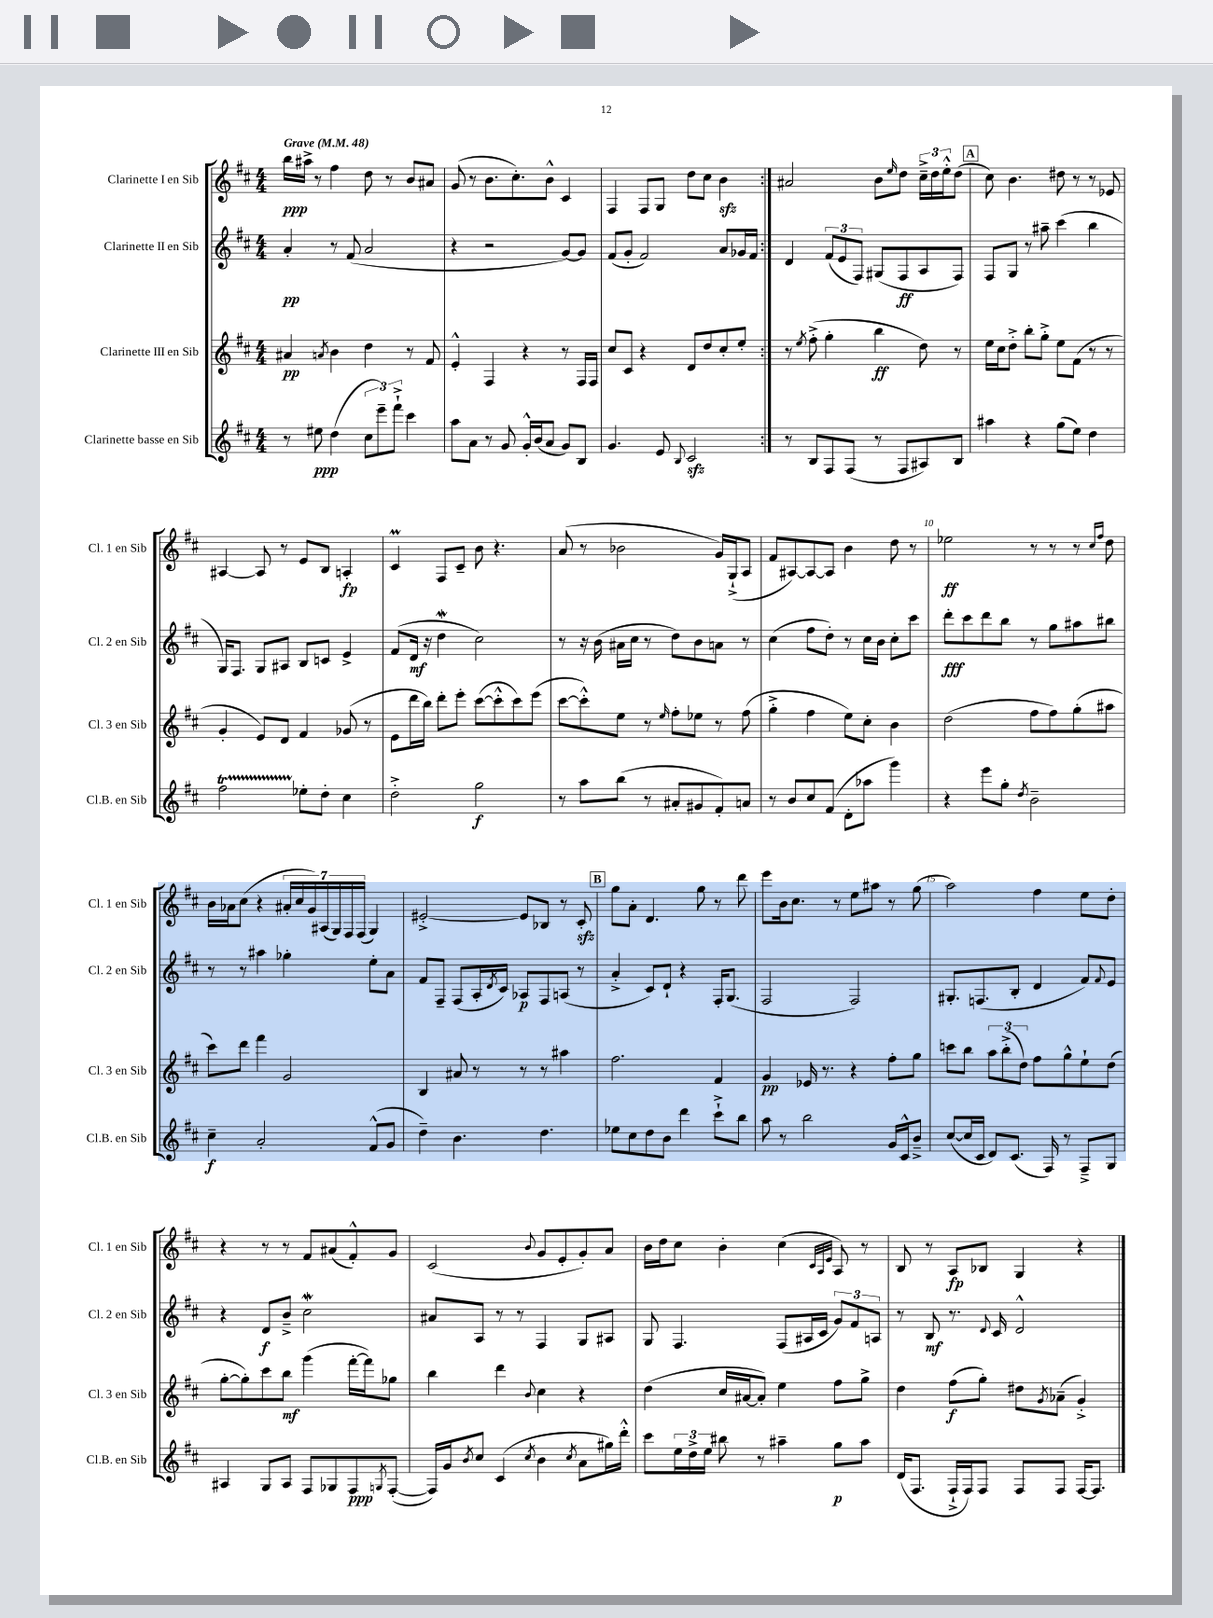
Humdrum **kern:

**kern	**kern	**kern	**kern
*staff4	*staff3	*staff2	*staff1
*clefG2	*clefG2	*clefG2	*clefG2
*k[f#c#]	*k[f#c#]	*k[f#c#]	*k[f#c#]
*M4/4	*M4/4	*M4/4	*M4/4
*MM48	*MM48	*MM48	*MM48
8r	4a#	4a'	16bb
.	.	.	16aa#^
8ee#	.	.	8r
.	8qa	.	.
(4dd	4b	8r	4ff#
.	.	(8f#	.
12cc#	4dd	2a	8dd
12eee~)	.	.	.
.	.	.	8r
12fff#`^	.	.	.
4ccc#	8r	.	8b
.	8f#	.	8a#
=	=	=	=
8aa	4e'^^	4r	(8g
8a	.	.	8r
8r	4F#	2r	8.b
8g	.	.	.
.	.	.	8.cc#')
16g'^^	4r	.	.
(16b	.	.	.
8a	.	.	8b^^
8g)	8r	[8g)	4c#
8B	16F#	8g]	.
.	16F#	.	.
=	=	=	=
4.g	8cc#	(8f#	4F#
.	8c#	8g'	.
.	4r	2f#)	8F#
8e	.	.	8G
8qqB	.	.	.
2c#	8d	.	8dd
.	8dd	.	8cc#
.	8cc#'	8a	4b
.	8ee'	16g-	.
.	.	16f#	.
=:|!	=:|!	=:|!	=:|!
8r	8r	4d	2a#
.	8qee	.	.
8B	(8ff#'^	.	.
8F#	4gg'	(12f#	.
.	.	12e	.
(8F#	.	.	.
.	.	12F#)	.
8r	4bb	(8G#	8b
.	.	.	16qqee
8F#	.	8F#	8dd
8A#)	8dd)	8A	24cc#~^
.	.	.	24dd
.	.	.	24ee'^^
8B	8r	8F#)	(8dd
=	=	=	=
4aa#	16ee	8F#	8cc#)
.	16cc#	.	.
.	8dd'^	8G	4.b
4r	8bb'	8r	.
.	8gg'^	8aa#~	.
(8gg	8ee	(4ccc#	8dd#
8ee)	(8f#	.	8r
4dd	8r	4bb	8r
.	8r	.	8e-
=	=	=	=
2ff#	4g'	16G)	[4A#
.	.	8.F#	.
.	8e)	8G	8A#]
.	8d	8A#	8r
8ee-'	4f#	8B	8e
8dd'	.	8c	8B
4cc#	(8g-	4e^	4A'
.	8r	.	.
=	=	=	=
2dd'^	8e	(8f#	4c#
.	16ddd	16d	.
.	16bb)	16r	.
.	8ddd'	4dd	8F#
.	8eee'	.	8c#~
2gg	([8ccc#	2cc#)	8b
.	8ccc#'^^]	.	4.r
.	8ccc#)	.	.
.	(8eee	.	.
=	=	=	=
8r	[8ccc#	8r	(8a
8aa	8ccc#'^^])	16r	8r
.	.	(16b	.
(8bb	8ee	16a#	2b-
.	.	16cc#	.
8r	8r	8r	.
.	16qqee	.	.
8a#'	8ff#'	8dd)	.
8g#	8ee-	8b	.
8f#')	8r	8a	16g)
.	.	.	(16G`^
8a	(8ff#	8r	8A
=	=	=	=
8r	4gg'^	(4cc#	8f#
8b	.	.	[8A#)
8cc#	4ff#	8ff#	8A#_
(8f#	.	8dd')	8A#]
8d'	8ee)	8r	4b
8aa-	8cc#'	16cc#	.
.	.	16b	.
4ggg)	4b	8cc#'	8dd
.	.	8ccc#	8r
=	=	=	=
4r	(2dd	8ddd'	2ee-
.	.	8ccc#	.
8eee	.	8ddd	.
8gg'	.	8bb	.
8qdd	.	.	.
2b~	8ff#	8r	8r
.	8ff#)	8gg	8r
.	(8gg'	8aa#	8r
.	.	.	16qqcc#
.	.	.	16qqff#
.	8aa#	8bb#	8dd
=	=	=	=
4cc#~	8ccc#)	8r	16b
.	.	.	16a-
.	8ddd	8r	(8cc#
2a'	4fff#	4aa#	4r
.	2g	4gg-'	28a#'
.	.	.	28cc#
.	.	.	28g)
.	.	.	(28A#
.	.	.	28G)
.	.	.	28F#
.	.	.	(28F#
(8f#^^	.	8ee'	4G)
8g	.	8a	.
=	=	=	=
4dd~)	4B	8f#	[2e#'^
.	.	8F#~	.
4.b	8a#	(8F#	.
.	8r	16A'	.
.	.	8qd	.
.	.	16c#)	.
.	8r	8A-	8e#]
4.dd	8r	8F#	8B-
.	4aa#	(8A	8r
.	.	8r	8c#'
=	=	=	=
8ee-	2.ff#	4a'^	8gg
8cc#	.	.	8a'
8dd	.	8c#)	4.d
8b	.	8d`	.
4ddd	.	4r	.
.	.	.	8gg
8ccc#`^	4f#	16F#'	8r
.	.	(8.G	.
8bb	.	.	8ddd
=	=	=	=
8aa	4g	2F#	8eee
8r	.	.	16b
.	.	.	8.cc#
2bb	16e-	.	.
.	8.r	.	.
.	.	.	8r
.	4r	2F#)	8ee
.	.	.	8aa#
16g	8ff#'	.	8r
16c#^^	.	.	.
8b~^	8gg	.	(8gg
=	=	=	=
([8cc#	8ccc	8.G#'	2aa)
16cc#]	8bb	.	.
16c#	.	(8.F	.
8d)	12aa	.	.
.	(12bb'^	.	.
(8.c#	.	8B'	.
.	12dd)	.	.
.	8ff#	4d	4ff#
16F#)	.	.	.
8r	8gg^^	.	.
8F#~^	8ee`	8f#)	8ee
.	.	8qqf#	.
8G	(8dd	8e	8dd'
=	=	=	=
4A#	[8gg'	4r	4r
.	8gg'])	.	.
8G	8ccc#	8d	8r
8A#	8bb	8b~^	8r
8F#	(4ggg	2cc#	8f#
8G-	.	.	(8a#
8F#	[16fff#'	.	8f#'^^)
.	16fff#])	.	.
8qG	.	.	.
([8F#'	8gg-	.	8g
=	=	=	=
16F#])	4bb	8a#	(2c#
16g	.	.	.
8qb	.	.	.
8cc#	.	8A	.
(4c#	4ddd	8r	.
.	.	8r	.
8qcc#	8qqb	.	8qqb
4b	4cc#	4F#	8g
.	.	.	8e'
8qcc#	.	.	.
8a	4r	8G	8g')
16gg#)	.	8A#	8a
16ddd'^^	.	.	.
=	=	=	=
8ccc#	(4dd	8G	16b
.	.	.	16dd
24ee	.	4.F#	8cc#
24dd^	.	.	.
24ee	.	.	.
8bb#	16cc#	.	4b'
.	[16a#	.	.
8r	8a#'])	.	.
4aa#~	4ee	(8F#	(4cc#
.	.	16A#	.
.	.	16c#	.
.	.	.	32qqc#
.	.	.	32qqA
.	.	.	32qqe
8gg	8ff#	12g)	8A)
.	.	12f#	.
8aa#	8gg^	.	8r
.	.	12A	.
=	=	=	=
(16d	4dd	8r	8B
8.F#	.	.	.
.	.	8B	8r
16F#`^	(8ff#	8.r	8A
16F#)	.	.	.
8F#	8gg')	.	8B-
.	.	8qqd	.
.	.	16c#	.
8F#	8dd#	2d^^	4G
.	8qg	.	.
8F#	(8a-~	.	.
[16F#	4g'^)	.	4r
8.F#]	.	.	.
==	==	==	==
*-	*-	*-	*-
